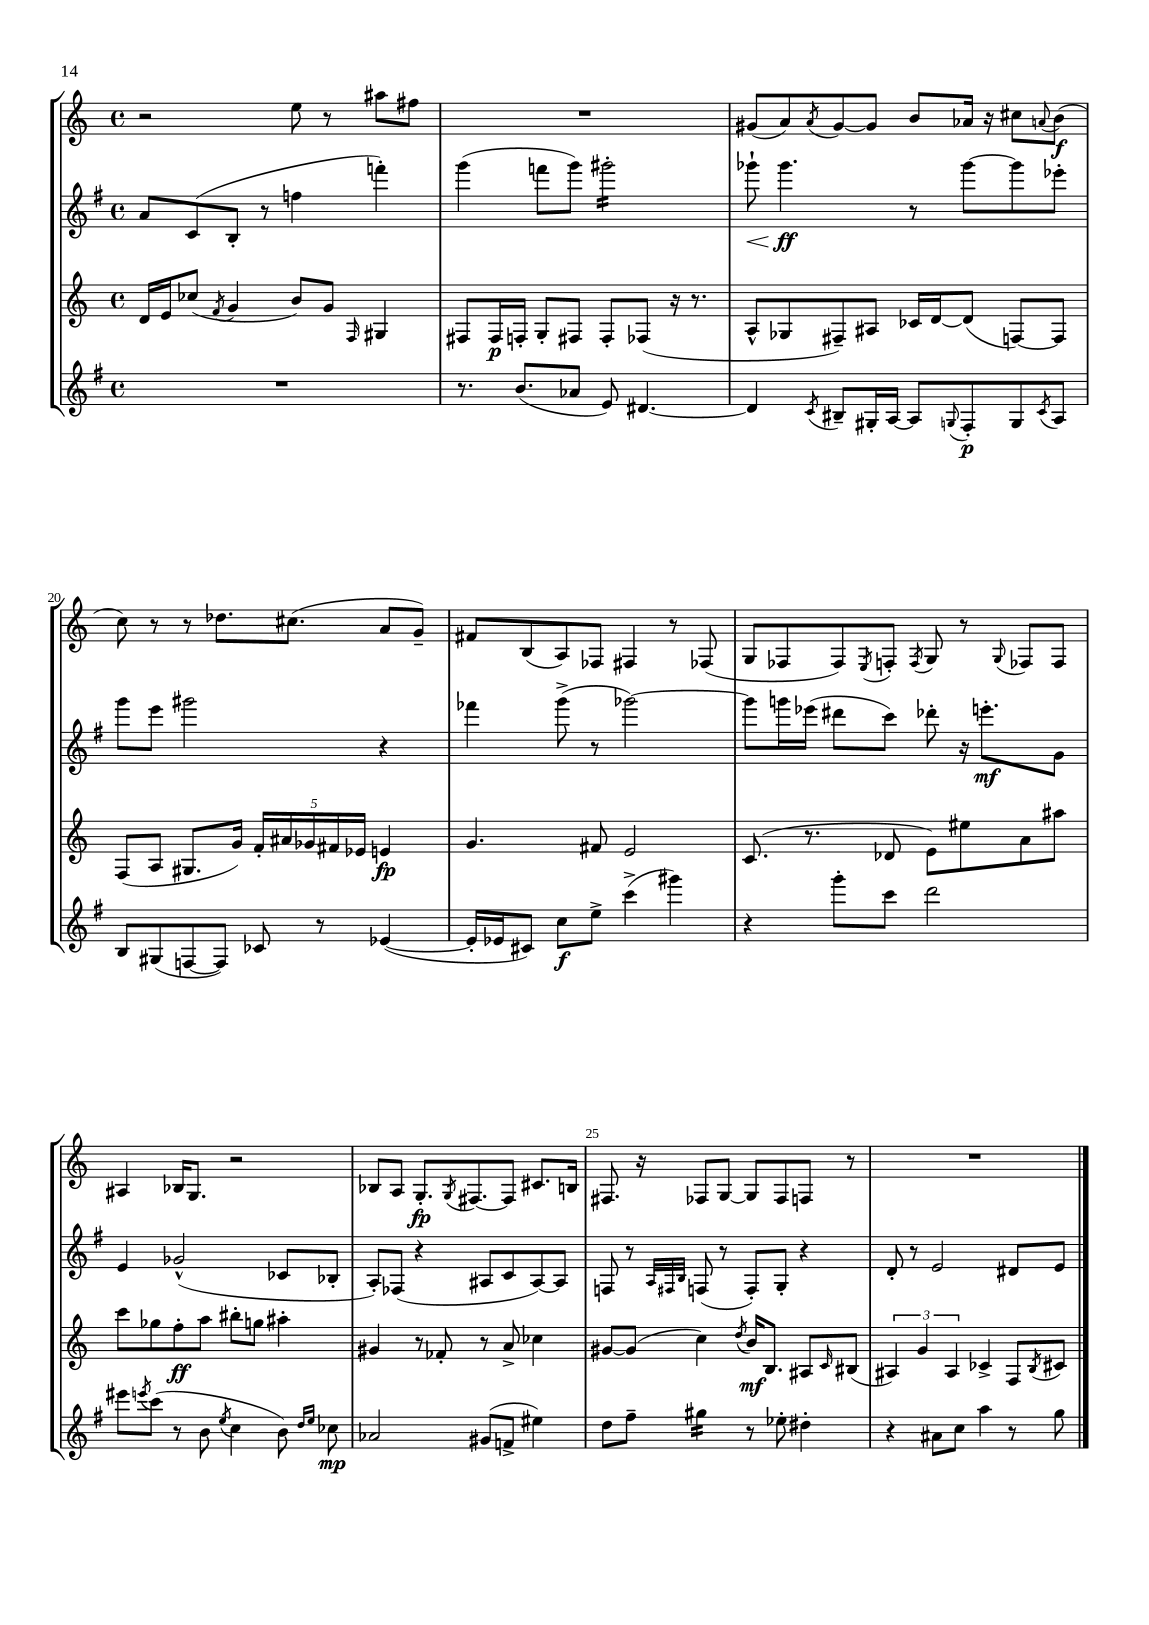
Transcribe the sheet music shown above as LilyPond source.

<<
\new StaffGroup <<
\new Staff = "s0" {
    \clef treble \key c \major \defaultTimeSignature \time 4/4
    r2 e''8 r8 ais''8 fis''8 |
    R1 |
    gis'8( a'8) \acciaccatura { a'8 } gis'8~ gis'8 b'8 aes'16 r16 cis''8 \appoggiatura { a'8 } b'8\f( |
    c''8) r8 r8 des''8. cis''8.( a'8 g'8--) |
    fis'8 b8( a8) fes8 fis4 r8 fes8( |
    g8 fes8 fes8) \acciaccatura { e8 } f8-. \acciaccatura { f8 } g8 r8 \appoggiatura { g8 } fes8 fes8 |
    ais4 bes16 g8. r2 |
    bes8 a8 g8.-.\fp \acciaccatura { g8 } fis8.~ fis8 cis'8. b16 |
    fis8. r16 fes8 g8~ g8 fes8 f8 r8 |
    R1 \bar "|." |
}
\new Staff = "s1" {
    \clef treble \key g \major \defaultTimeSignature \time 4/4
    a'8 c'8( b8-. r8 f''4 f'''4-.) |
    g'''4( f'''8 g'''8) gis'''2:16-. |
    ges'''8-!\< ges'''4.\ff\! r8 ges'''8~ ges'''8 ees'''8-. |
    g'''8 e'''8 gis'''2 r4 |
    fes'''4 g'''8->( r8 ges'''2~) |
    ges'''8 g'''16 ees'''16( dis'''8 c'''8) des'''8-. r16 e'''8.-.\mf g'8 |
    e'4 ges'2-^( ces'8 bes8-. |
    a8-.) fes8( r4 ais8 c'8 ais8~) ais8 |
    f8 r8 \grace { a32 fis32 b32 } f8( r8 f8-.) g8-. r4 |
    d'8-. r8 e'2 dis'8 e'8 \bar "|." |
}
\new Staff = "s2" {
    \clef treble \key c \major \defaultTimeSignature \time 4/4
    d'16 e'16 ces''8( \acciaccatura { f'8 } g'4 b'8) g'8 \grace { f16 } gis4 |
    fis8 fis16\p f16-. g8-. fis8 fis8-. fes8( r16 r8. |
    a8-^ ges8 fis8--) ais8 ces'16 d'16~ d'8( f8~) f8 |
    f8( a8 gis8. g'16) \tuplet 5/4 { f'16-. ais'16 ges'16 fis'16 ees'16 } e'4\fp |
    g'4. fis'8 e'2 |
    c'8.( r8. des'8 e'8) eis''8 a'8 ais''8 |
    c'''8 ges''8 f''8-.\ff a''8 bis''8-. g''8 ais''4-. |
    gis'4 r8 fes'8-. r8 a'8-> ces''4 |
    gis'8~ gis'8( c''4) \acciaccatura { d''8 } b'16\mf b8. ais8 \grace { c'16 } bis8( |
    \tuplet 3/2 { ais4) g'4 ais4 } ces'4-> f8 \acciaccatura { b8 } cis'8 \bar "|." |
}
\new Staff = "s3" {
    \clef treble \key g \major \defaultTimeSignature \time 4/4
    R1 |
    r8. b'8.( aes'8 e'8) dis'4.~ |
    dis'4 \acciaccatura { c'8 } bis8-- gis16-. a16~ a8 \appoggiatura { g8 } fis8-.\p g8 \acciaccatura { c'8 } a8 |
    b8 gis8( f8~ f8) ces'8 r8 ees'4~( |
    ees'16-. ees'16 cis'8) c''8\f e''8-> c'''4->( gis'''4) |
    r4 g'''8-. c'''8 d'''2 |
    eis'''8 \acciaccatura { e'''8 } c'''8( r8 b'8 \acciaccatura { e''8 } c''4 b'8) \grace { d''16 e''16 } ces''8\mp |
    aes'2 gis'8( f'8-> eis''4) |
    d''8 fis''8-- gis''4:16 r8 ees''8-. dis''4-. |
    r4 ais'8 c''8 a''4 r8 g''8 \bar "|." |
}
>>
>>
\layout { \context { \Score currentBarNumber = #17 \override BarNumber.break-visibility = ##(#f #t #t) barNumberVisibility = #(every-nth-bar-number-visible 5) } }
